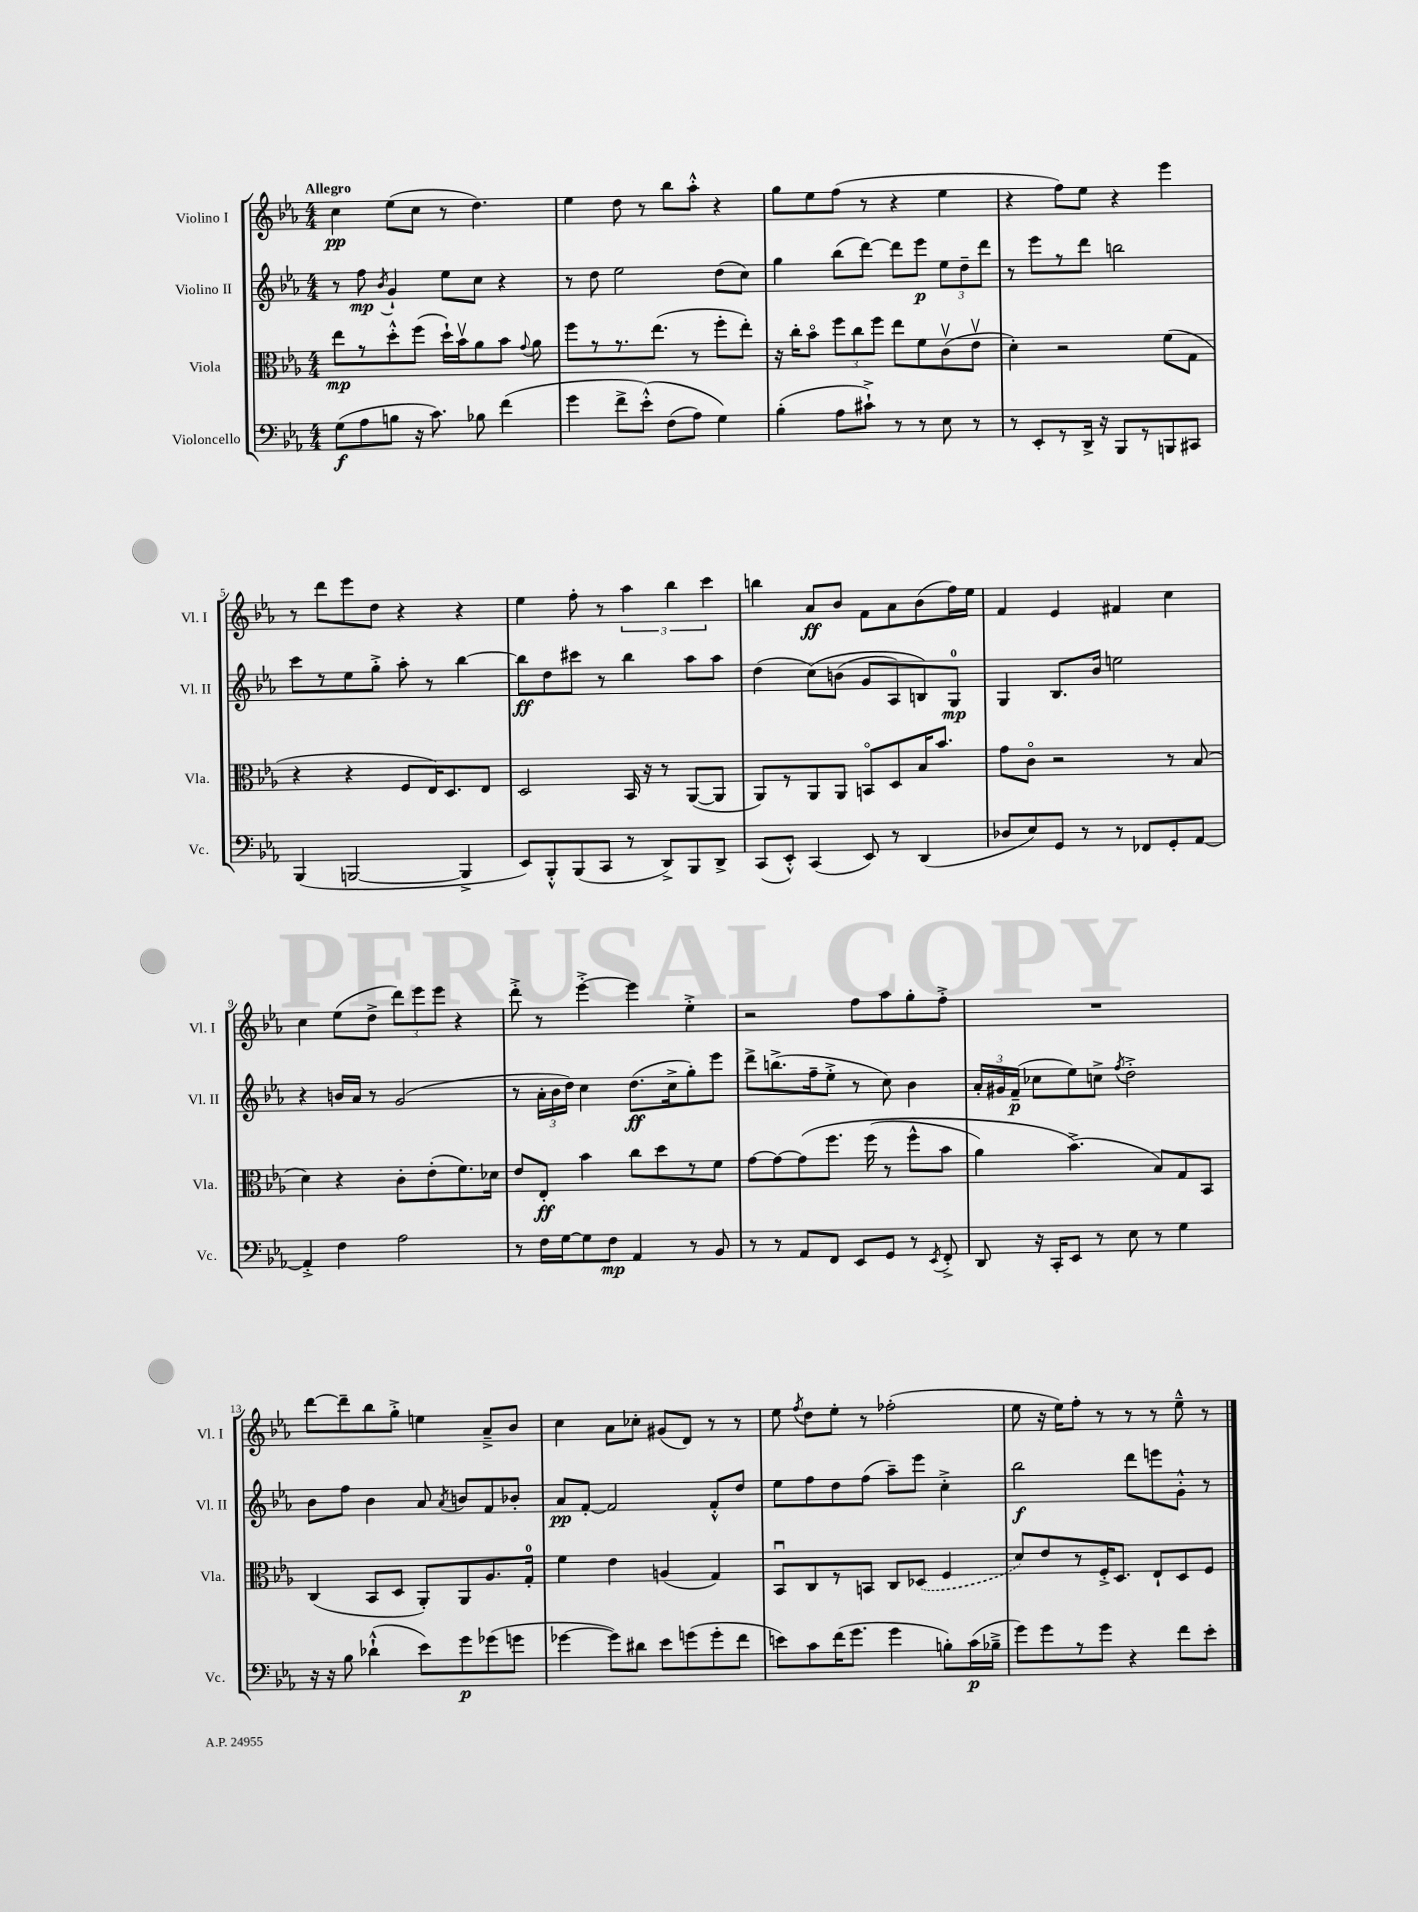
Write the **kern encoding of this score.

**kern	**kern	**kern	**kern
*staff4	*staff3	*staff2	*staff1
*clefF4	*clefC3	*clefG2	*clefG2
*k[b-e-a-]	*k[b-e-a-]	*k[b-e-a-]	*k[b-e-a-]
*M4/4	*M4/4	*M4/4	*M4/4
(8G	8ee-	8r	4cc
8A-	8r	8ff	.
.	.	8qb-	.
8B	8dd'^^	4g`	(8ee-
16r	(8ff	.	8cc
8.c)	.	.	.
.	16dd`)	8ee-	8r
.	16b-v	.	.
8B-	8a-	8cc	4.dd)
(4f	8b-	4r	.
.	8qqg	.	.
.	8a-	.	.
=	=	=	=
4g	8ff	8r	4ee-
.	8r	8dd	.
8f^	8.r	2ee-	8dd
&(8e-'^^)	.	.	8r
.	(8.ee-	.	.
(8F	.	.	8bb-
8A-)	8r	.	8aa-'^^
4G&)	8ff'	(8dd	4r
.	8ee-')	8cc)	.
=	=	=	=
(4B-'	16r	4gg	8gg
.	16cc'	.	.
.	8b-o	.	8ee-
8A-	12ff	(8bb-	(8ff
.	12cc	.	.
8c#`^)	.	[8ddd)	8r
.	12ff	.	.
8r	8ee-	8ddd]	4r
8r	8f	8eee-	.
8E-	(8cv	12ee-	4ee-
.	.	12dd~	.
8r	8e-v	.	.
.	.	12ddd	.
=	=	=	=
8r	4d')	8r	4r
8EE-'	.	8eee-	.
8r	2r	8r	8ff)
16DD^	.	8ddd	8ee-
16r	.	.	.
8BBB-	.	2bb	4r
8r	.	.	.
8BBB	(8f	.	4eee-
8CC#	8G	.	.
=	=	=	=
(4BBB-	4r	8ccc	8r
.	.	8r	8ddd
[2BBB	4r	8ee-	8eee-
.	.	8gg'^	8dd
.	8F	8aa-'	4r
.	16E-)	8r	.
.	8.D	.	.
4BBB^]	.	[4bb-	4r
.	8E-	.	.
=	=	=	=
8EE-)	2D	8bb-]	4ee-
8BBB-'^^	.	8dd	.
(8BBB-	.	8ccc#	8ff'
8CC	.	8r	8r
8r	16BB-	4bb-	6aa-
.	16r	.	.
8DD^)	8r	.	.
.	.	.	6bb-
8BBB-	([8AA-	8aa-	.
.	.	.	6ccc
8DD^	8AA-]	8aa-	.
=	=	=	=
(8CC	8AA-)	(4dd	4bb
8EE-'^^)	8r	.	.
(4CC	8AA-	&(8cc)	8a-
.	8AA-	(8b	8b-
8EE-)	8BBo	8g	8f
8r	8D	8A-)	8a-
(4DD	16B-	8B&)	(8b-
.	8.b-	.	.
.	.	8G	16ff)
.	.	.	16ee-
=	=	=	=
8D-	8g	4G	4f
8E-)	8co	.	.
8GG	2r	8.B-	4e-
8r	.	.	.
.	.	16b-	.
8r	.	2ee	4f#
8FF-	.	.	.
8GG'	8r	.	4cc
[8AA-	(8B-	.	.
=	=	=	=
4AA-'^]	4d)	4r	4cc
4F	4r	16b	(8ee-
.	.	16a-	.
.	.	8r	8dd^
2A-	8c'	(2g	12ddd)
.	.	.	12eee-
.	(8e-'	.	.
.	.	.	12eee-
.	8.f)	.	4r
.	16d-	.	.
=	=	=	=
8r	8e-	8r	8ddd'^
16F	8E-'	24a-'	8r
.	.	24b-	.
[16G	.	.	.
.	.	24dd)	.
8G]	4b-	4cc	[4eee-'^
8F	.	.	.
4AA-	8cc	(8.dd	4eee-]
.	8dd	.	.
.	.	16cc^	.
8r	8r	8gg')	4ee-'^
8BB-	8f	8eee-	.
=	=	=	=
8r	[8g	8ddd^	2r
8r	8g_	(8.bb^	.
8AA-	&(8g]	.	.
.	.	16ff~	.
8FF	8.ff	8ee-'^	.
8EE-	.	8r	8ff
.	(16ff	.	.
8GG	8r	8cc)	8aa-
8r	8ff^^	4b-	8gg'
8qEE-	.	.	.
8FF'^	8b-	.	8ff'^
=	=	=	=
8DD	4a-)	24a-'	1r
.	.	24g#	.
.	.	(24f~	.
16r	.	8cc-	.
16CC'	.	.	.
8EE-	(4.b-^&)	8ee-)	.
8r	.	8cc^	.
.	.	8qff	.
8E-	.	2dd'^	.
8r	8B-)	.	.
4G	8G	.	.
.	8BB-	.	.
=	=	=	=
16r	(4C	8b-	[8ddd
16r	.	.	.
8B-	.	8ff	8ddd~]
(4d-`^^	8BB-	4b-	8bb-
.	8D	.	8gg'^
8e-)	8AA-')	8a-	4ee
.	.	8qa-	.
8g	8AA-	8b	.
(8g-	8.A-	8f	8a-~^
8g	.	8b-'	8b-
.	16G'	.	.
=	=	=	=
[4g-	4f	8a-	4cc
.	.	[8f'	.
8g-])	4e-	2f]	8a-
8d#	.	.	8cc-'
8e-	(4A	.	(8g#
(8g	.	.	8d)
8g'	4G)	8f'^^	8r
8f	.	8dd	8r
=	=	=	=
8e)	8BB-u	8ee-	8ee-
.	.	.	8qff
8c	8C	8ff	8dd
(16f	8r	8dd	8ee-'
8.g	.	.	.
.	8BB	(8ff	8r
4g	8C	8aa-~)	(2ff-'
.	(8D-	8eee-	.
8B')	4F	4cc'^	.
(16c	.	.	.
16B-~^	.	.	.
=	=	=	=
8g)	8d)	2bb-	8ee-
8g	8e-	.	16r
.	.	.	16ee-)
8r	8r	.	8ff'
8g	16F'^	.	8r
.	8.D	.	.
4r	.	8ddd	8r
.	8E-`	8eee	8r
8f	8D	8g'^^	8ee-~^^
8e-'	8F	8r	8r
==	==	==	==
*-	*-	*-	*-
